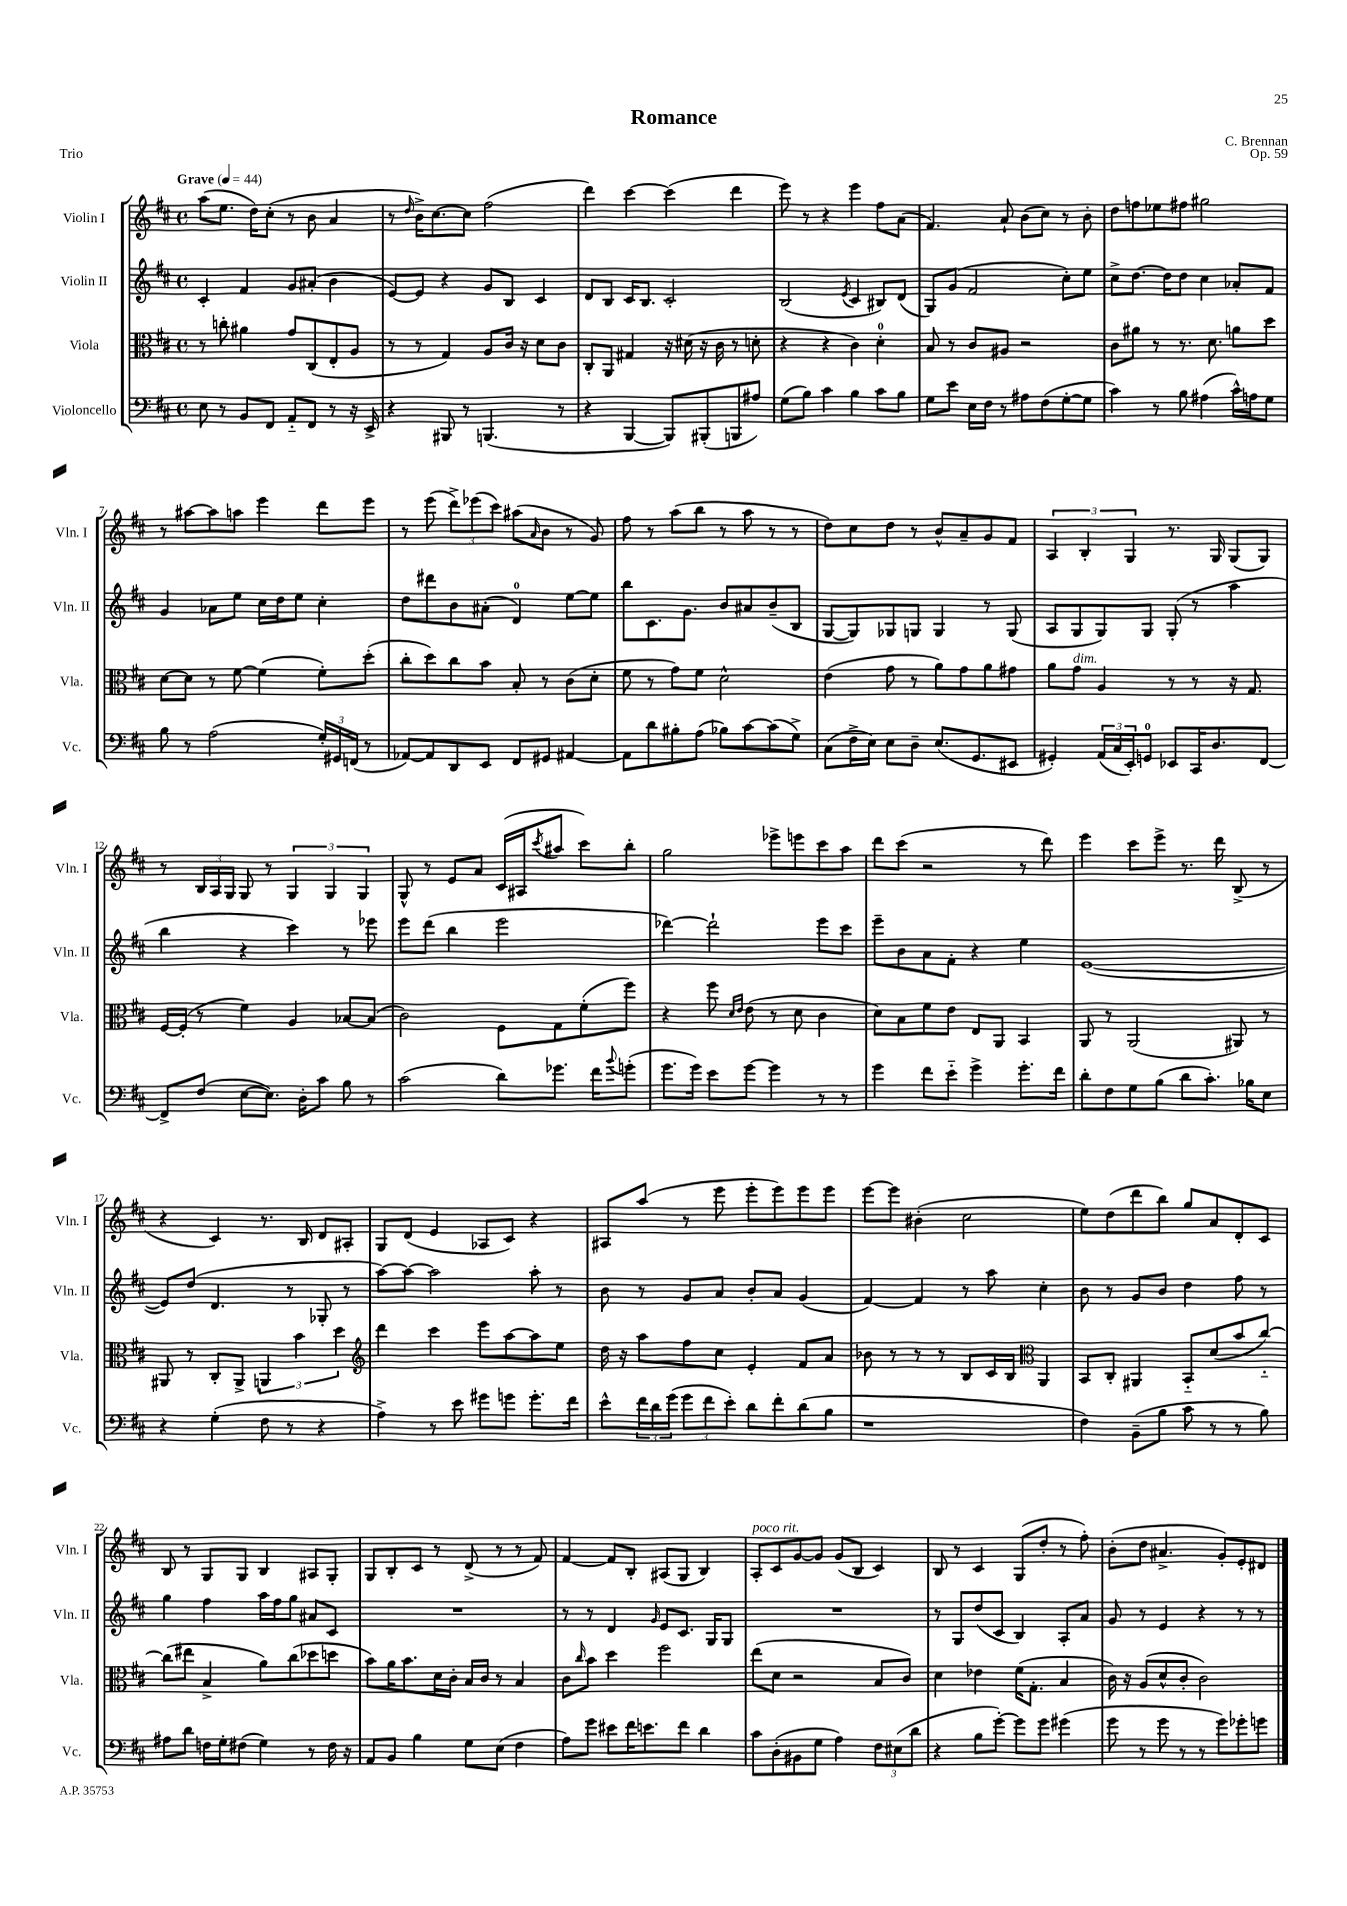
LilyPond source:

\header { title = "Romance" composer = "C. Brennan" opus = "Op. 59" piece = "Trio" }
<<
\new StaffGroup <<
\new Staff = "s0" \with { instrumentName = "Violin I" shortInstrumentName = "Vln. I" } {
    \clef treble \key d \major \defaultTimeSignature \time 4/4 \tempo "Grave" 4 = 44
    a''8( e''8. d''16) cis''8-.( r8 b'8 a'4 |
    r8 \grace { d''16 } b'16->) cis''8.~ cis''8 fis''2( |
    d'''4) cis'''4~ cis'''4( d'''4 |
    e'''8) r8 r4 e'''4 fis''8 a'8( |
    fis'4.) a'8-! b'8( cis''8) r8 b'8-. |
    d''8 f''8 ees''8 fis''8 gis''2 |
    r8 ais''8~ ais''8 a''8 e'''4 d'''8 e'''8 |
    r8 e'''8( \tuplet 3/2 { d'''8->) ees'''8( cis'''8) } ais''8( \grace { a'16 } b'8 r8 g'8) |
    fis''8 r8 a''8( b''8 r8 a''8 r8 r8 |
    d''8) cis''8 d''8 r8 b'8-^ a'8-- g'8 fis'8 |
    \tuplet 3/2 { a4 b4-. g4 } r8. g16 g8( g8) |
    r8 \tuplet 3/2 { b16 a16 g16 } g8 r8 \tuplet 3/2 { g4 g4 g4 } |
    g8-^ r8 e'8 a'8 cis'16( ais16 \acciaccatura { cis'''8 } ais''8 cis'''8) b''8-. |
    g''2 ees'''8-> e'''8 cis'''8 a''8 |
    d'''8 cis'''8( r2 r8 d'''8) |
    e'''4 cis'''8 e'''8-> r8. d'''16 b8->( r8 |
    r4 cis'4) r8. b16 d'8 ais8-. |
    g8 d'8( e'4 aes8 cis'8) r4 |
    ais8 a''8( r8 e'''8 e'''8-. e'''8) e'''8 e'''8 |
    e'''8~ e'''8 bis'4-.( cis''2 |
    e''8) d''8( d'''8 b''8) g''8 a'8 d'8-. cis'8 |
    b8 r8 g8 g8 b4 ais8 g8-. |
    g8 b8-. cis'8 r8 d'8->( r8 r8 fis'8) |
    fis'4~ fis'8 b8-. ais8( g8 b4) |
    a8-.^\markup { \italic "poco rit." } cis'8 g'8~ g'8 g'8( b8 cis'4) |
    b8 r8 cis'4 g8( d''8-. r8 fis''8-.) |
    b'8-.( d''8 ais'4.-> g'8-.) e'8-. dis'8 \bar "|." |
}
\new Staff = "s1" \with { instrumentName = "Violin II" shortInstrumentName = "Vln. II" } {
    \clef treble \key d \major \defaultTimeSignature \time 4/4
    cis'4-. fis'4 g'8 ais'8-.( b'4 |
    e'8~) e'8 r4 g'8 b8 cis'4 |
    d'8 b8 cis'16 b8. cis'2-. |
    b2( \acciaccatura { e'8 } cis'4 bis8) d'8( |
    g8) g'8( fis'2 cis''8-.) e''8 |
    cis''8-> d''8.~ d''16 d''8 cis''4 aes'8-. fis'8 |
    g'4 aes'8 e''8 cis''16 d''16 e''8 cis''4-. |
    d''8 dis'''8 b'8 ais'8-.( d'4-0) e''8~ e''8 |
    b''8 cis'8. g'8. b'8 ais'8 b'8--( b8 |
    g8~ g8) ges8 g8 g4 r8 g8( |
    a8 g8 g8) g8 g8-.( r8 a''4 |
    b''4 r4 cis'''4) r8 ees'''8 |
    e'''8 d'''8( b''4 e'''2 |
    des'''4~) des'''2-! e'''8 cis'''8 |
    e'''8-- b'8 a'8 fis'8-. r4 e''4 |
    e'1~( |
    e'8) d''8( d'4. r8 ges8-. r8 |
    a''8~) a''8~ a''2 a''8-. r8 |
    b'8 r8 g'8 a'8 b'8-. a'8 g'4( |
    fis'4~) fis'4 r8 a''8 cis''4-. |
    b'8 r8 g'8 b'8 d''4 fis''8 r8 |
    g''4 fis''4 a''16 fis''16 g''8 ais'8 cis'8 |
    R1 |
    r8 r8 d'4 \grace { g'16 } e'8 cis'8. g16 g8 |
    R1 |
    r8 g8 d''8( cis'8 b4) a8-. a'8 |
    g'8 r8 e'4 r4 r8 r8 \bar "|." |
}
\new Staff = "s2" \with { instrumentName = "Viola" shortInstrumentName = "Vla." } {
    \clef alto \key d \major \defaultTimeSignature \time 4/4
    r8 c''8-. ais'4 g'8 cis8( e8-. a8 |
    r8 r8 g4) a8 cis'16 r16 d'8 cis'8 |
    cis8-. a,8 gis4 r16 dis'16( r16 cis'16 r8 d'8-. |
    r4 r4 cis'4) d'4-0-. |
    b8 r8 cis'8 ais8 r2 |
    cis'8 ais'8 r8 r8. d'8. a'8 d''8 |
    d'8~ d'8 r8 fis'8~ fis'4( fis'8-.) d''8-.( |
    cis''8-. d''8) cis''8 b'8 b8-. r8 cis'8( d'8-. |
    fis'8 r8 g'8) fis'8 d'2-^ |
    e'4( g'8 r8 a'8) g'8 a'8 gis'8 |
    a'8 g'8^\markup { \italic "dim." } a4 r8 r8 r16 g8. |
    fis16~ fis16-.( r8 fis'4) a4 bes8~ bes8( |
    cis'2) fis8 g8 fis'8-.( fis''8) |
    r4 fis''8 \grace { d'16 e'16 } e'8( r8 d'8 cis'4 |
    d'8) b8 fis'8 e'8 e8 a,8 b,4 |
    a,8 r8 a,2( ais,8) r8 |
    ais,8 r8 cis8-. ais,8-> \tuplet 3/2 { a,4 b'4 d''4 } |
    \clef treble d'''4 cis'''4 e'''8 a''8~ a''8 e''8 |
    d''16 r16 a''8 fis''8 cis''8 e'4-. fis'8 a'8 |
    bes'8 r8 r8 r8 b8 cis'16 b16 \clef alto a,4 |
    b,8 cis8-. ais,4 b,8-_ d'8( b'8 cis''8~-_) |
    cis''8( eis''8 b4-> a'8) cis''8( des''8 d''8 |
    b'8) a'16 b'8. d'16 cis'16-. b16 cis'16 r8 b4 |
    cis'8 \grace { cis''16 } b'8 d''4 fis''2 |
    e''8( d'8 r2 b8 cis'8) |
    d'4 ees'4 fis'16( g8.-. b4 |
    cis'16) r16 a8( d'8-^ cis'8-. cis'2) \bar "|." |
}
\new Staff = "s3" \with { instrumentName = "Violoncello" shortInstrumentName = "Vc." } {
    \clef bass \key d \major \defaultTimeSignature \time 4/4
    e8 r8 b,8 fis,8 a,8-_ fis,8 r8 r16 e,16-> |
    r4 bis,,8 r8 b,,4.( r8 |
    r4 b,,4~ b,,8) bis,,8-.( b,,8 ais8) |
    g8( b8) cis'4 b4 cis'8 b8 |
    g8 e'8 e16 fis16 r8 ais8 fis8( g8~-. g8 |
    cis'4) r8 b8 ais4( cis'16-^) a16 g8 |
    b8 r8 a2( \tuplet 3/2 { g16-.) gis,16 f,16( } r8 |
    aes,8~) aes,8 d,8 e,8 fis,8 gis,8 ais,4~ |
    ais,8 d'8 bis8-. a8( bes8) cis'8~ cis'8( g8->) |
    cis8( fis16-> e16) e8 d8-- e8.( g,8. eis,8 |
    gis,4-.) \tuplet 3/2 { a,16( cis16 e,16-.) } g,8-0 ees,8 cis,16 d8. fis,8~ |
    fis,8-> fis8( e8~ e8.) d16-. cis'8 b8 r8 |
    cis'2( d'8) ges'8. fis'16 \appoggiatura { b'8 } g'8-.( |
    g'8. g'16) e'8 g'8~ g'4 r8 r8 |
    g'4 fis'8 e'8-_ g'4-> g'8.-. fis'16 |
    d'8-. fis8 g8 b8( d'8 cis'8.-.) bes16 e8 |
    r4 g4-.( fis8 r8 r4 |
    a4->) r8 e'8 gis'8 g'8 g'8.-. fis'16 |
    e'8-^ \tuplet 3/2 { fis'16 d'16 g'16( } \tuplet 3/2 { g'8 fis'8 e'8-.) } d'8 fis'8-. d'8( b8 |
    r1 |
    fis4) b,8--( b8 cis'8 r8 r8 b8) |
    ais8 d'8 f16 g16-. fis8( g4) r8 fis16 r16 |
    a,8 b,8 b4 g8 e8( fis4 |
    a8) g'8 eis'8 fis'16 e'8. fis'8 d'4 |
    cis'8 d8-.( bis,8 g8 a4) \tuplet 3/2 { fis8 eis8( d'8 } |
    r4 b8 g'8~-.) g'8 g'8 gis'4( |
    g'8 r8 g'8 r8 r8 g'8) ges'8-. g'8 \bar "|." |
}
>>
>>
